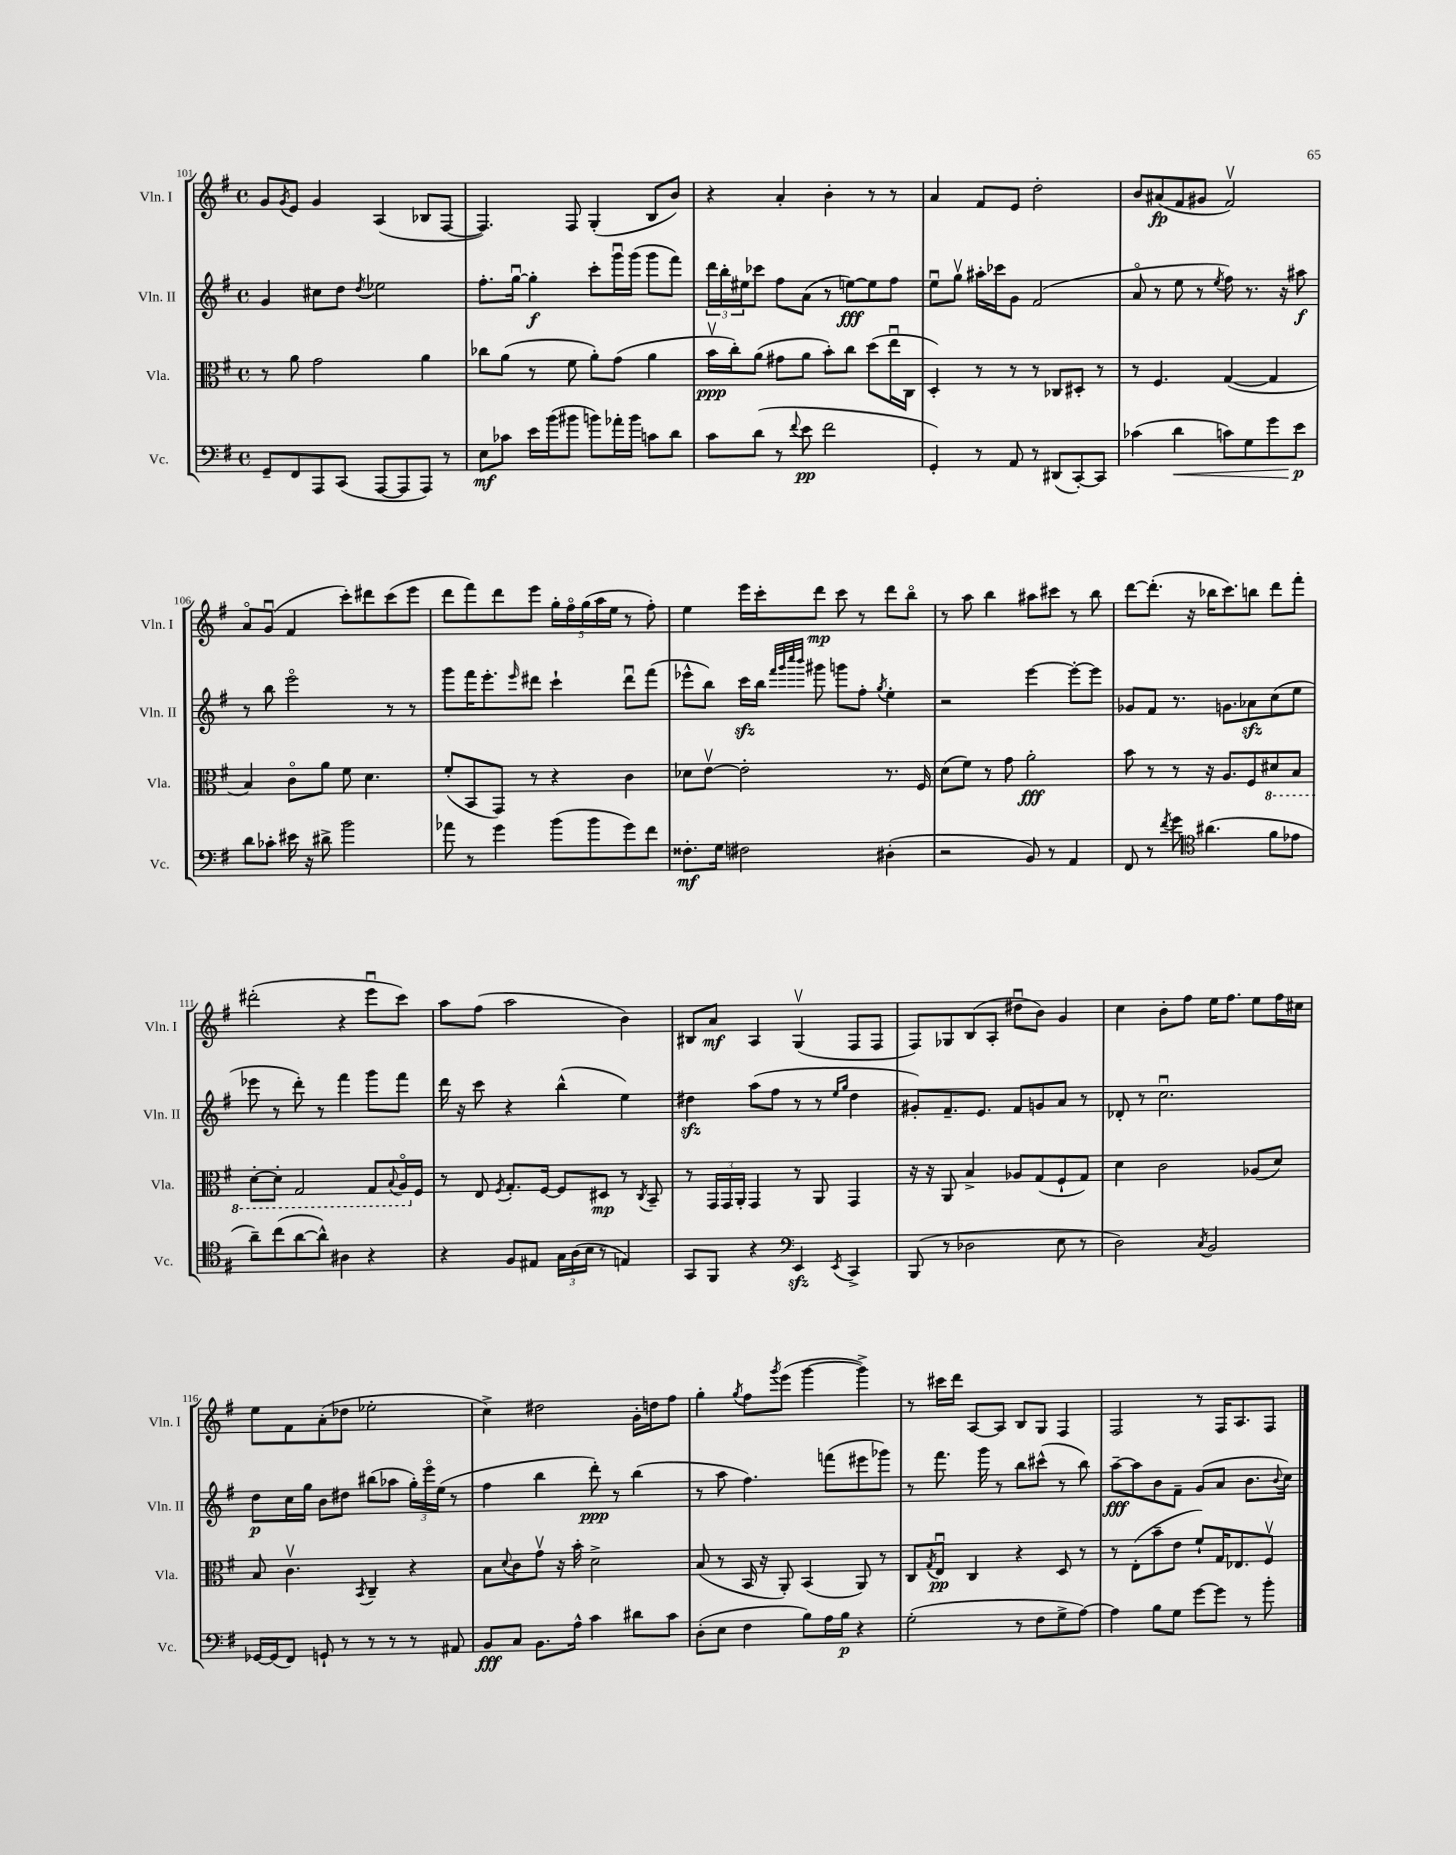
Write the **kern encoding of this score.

**kern	**kern	**kern	**kern
*staff4	*staff3	*staff2	*staff1
*clefF4	*clefC3	*clefG2	*clefG2
*k[f#]	*k[f#]	*k[f#]	*k[f#]
*M4/4	*M4/4	*M4/4	*M4/4
*met(c)	*met(c)	*met(c)	*met(c)
8GG~	8r	4g	8g
.	.	.	8qg
8FF#	8a	.	8e
8AAA	2g	8cc#	4g
(8CC	.	8dd	.
.	.	8qdd	.
[8AAA	.	2ee-	(4A
8AAA]	.	.	.
8AAA)	4a	.	8B-
8r	.	.	[8F#
=	=	=	=
8E	8cc-	8.ff#'	4.F#])
8c-	(8a	.	.
.	.	[16ggu	.
16e	8r	4gg']	.
(16b	.	.	.
8b#	8f#	.	8F#
8b)	8a')	8ccc'	(4G'
16a-'	(8g	16gggu	.
16b	.	(16ggg	.
8c	4a	8ggg	8B
8d	.	8fff#)	8b)
=	=	=	=
8c	16bv	24ddd	4r
.	.	24bb'	.
.	16cc')	.	.
.	.	24ee#	.
(8d	(8a	8ccc-	.
8r	8g#	8ff#	4a'
8qqf#	.	.	.
8e	8a	(8a	.
2f#	8b')	8r	4b'
.	8cc	[8ee)	.
.	(8dd	8ee]	8r
.	16eeu	8ff#	8r
.	16C	.	.
=	=	=	=
4GG')	4D')	8eeu	4a
.	.	8ggv	.
8r	8r	16aa#'	8f#
.	.	16ccc-	.
8AA	8r	8g	8e
8r	8r	(2f#	2dd'
(8DD#	8C-	.	.
[8CC')	8D#'	.	.
8CC]	8r	.	.
=	=	=	=
(4c-	8r	8ao	8b
.	4.F#	8r	(8a#
4d	.	8ee	8f#
.	.	8r	8g#
.	.	8qee	.
8c)	([4G	8ff#)	2f#v)
8G	.	8.r	.
8g	4G]	.	.
.	.	16r	.
8e	.	8aa#	.
=	=	=	=
8d	4B)	8r	8ao
8c-'	.	8bb	(8gu
16e#	8co	2eeeo	4f#
16r	.	.	.
8d#^	8a	.	.
2b	8f#	.	8ccc')
.	4.d	.	8ddd#
.	.	8r	(8ccc
.	.	8r	8eee
=	=	=	=
8a-	(8f#'	8ggg	8ddd
8r	8BB	16fff#	8fff#)
.	.	8.eee'	.
4g	8GG)	.	8ddd
.	.	16qqeee	.
.	8r	8ddd#	8eee
(8b	4r	4ccc`	20gg'
.	.	.	20ff#o
.	.	.	(20gg
8b	.	.	.
.	.	.	20aa
.	.	.	20ee
8g)	4c	8ddd#u	8r
8f#	.	(8fff#	8ff#')
=	=	=	=
8.F##'	8d-	8eee-^^	4ee
.	[8ev	8bb)	.
16G	.	.	.
2F#	2e']	16ccc	16eee
.	.	16bb	16ccc'
.	.	32qqfff#	.
.	.	32qqggg	.
.	.	32qqcccc	.
.	.	32qqbbb	.
.	.	8ggg#	8ddd
.	.	8ggg	8ccc
.	.	8ff#'	8r
.	.	8qgg	.
(4D#'	8.r	4ee'	8ddd
.	.	.	8bbo
.	16F#	.	.
=	=	=	=
2r	(8d	2r	8r
.	8f#)	.	8aa
.	8r	.	4bb
.	8g	.	.
8BB)	2a'	[4eee	8aa#
8r	.	.	8ccc#
4AA	.	8eee'_	8r
.	.	8eee]	8bb
=	=	=	=
8FF#	8b	8g-	[8ddd
8r	8r	8f#	(8.ddd']
8qf#	.	.	.
8g	8r	8.r	.
.	.	.	16r
*clefC4	*	*	*
(4.a#	16r	.	16bb-
.	8.A	8.g	8.ccc)
.	8F#	8a-	8bb
8f#	8D#	(8cc	8ddd
8e-	8BB	8ee	8fff#'
=	=	=	=
8a~)	[8D'	8eee-	(2ddd#'
(8cc	8D']	8r	.
[8a	2GG	8ddd')	.
8a^^])	.	8r	.
4A#	.	4fff#	4r
4r	8GG	8ggg	8eeeu
.	8qqBB	.	.
.	16AAo	8fff#	8ccc)
.	16F#	.	.
=	=	=	=
4r	8r	16ddd	8aa
.	.	16r	.
.	8E	8ccc	(8ff#
.	8qF#	.	.
8F#	8.G'	4r	2aa
8E#	.	.	.
.	[16F#	.	.
24G	8F#]	(4bb^^	.
(24A	.	.	.
24B	.	.	.
8r	8D#	.	.
4E)	8r	4ee)	4b)
.	8qC	.	.
.	8BB~	.	.
=	=	=	=
8GG	8r	4dd#	8B#
8FF#	24GG	.	8a
.	24GG	.	.
.	24AA'	.	.
4r	4GG	(8aa	4A
.	.	8ff#	.
*clefF4	*	*	*
4EE	8r	8r	(4Gv
.	8AA	8r	.
.	.	16qqee	.
8qEE	.	16qqgg	.
4CC^	4GG	4dd#	8F#
.	.	.	8F#
=	=	=	=
(8BBB	16r	8g#')	8F#)
.	16r	.	.
8r	8AA	8.f#~	8G-
2D-	4B^	.	(8B
.	.	8.e	.
.	.	.	8A'
.	8A-	8f#	8dd#u
.	(8G	8g	8b)
8E	8F#`	8a	4g
8r	8G)	8r	.
=	=	=	=
2D)	4d	8d-'	4cc
.	.	8r	.
.	2c	2.ccu	8b'
.	.	.	8ff#
8qC	.	.	.
2BB	.	.	16ee
.	.	.	8.ff#
.	(8A-	.	8ee
.	8d)	.	16ff#
.	.	.	16cc#
=	=	=	=
[16GG-	8B	8dd	8ee
(16GG-]	.	.	.
8FF#)	4.cv	16cc	8f#
.	.	16gg	.
8GG`	.	8b	(8a'
8r	.	8dd#	8dd-
.	8qBB	.	.
8r	4C~	(8bb#	2ee-'
8r	.	8aa-	.
8r	4r	24gg')	.
.	.	24eeeo	.
.	.	(24ee	.
8AA#	.	8r	.
=	=	=	=
8BB	8B	4ff#	4cc^)
.	8qqd	.	.
8C	8c	.	.
8.BB	8gv	4bb	2dd#
.	16r	.	.
16A^^	16b'	.	.
4c	2d^	8ddd')	.
.	.	8r	.
8d#	.	(4bb	16g'
.	.	.	16dd
8c	.	.	8ff#
=	=	=	=
(8D'	(8B	8r	4gg'
8E	8r	8aa	.
.	.	.	8qgg
4F#	16BB	4.ff#)	8ff#
.	16r	.	.
.	.	.	8qggg
.	8AA')	.	(8eee
8B)	(4BB	.	[4ggg
16A	.	(8fff	.
16B	.	.	.
4r	8AA)	8eee#	4ggg^])
.	8r	8ggg-)	.
=	=	=	=
(2G'	8C	8r	8r
.	8qG	.	.
.	8Eu	8.fff#	16ccc#
.	.	.	16ddd
.	4C	.	[8A
.	.	16ggg	.
.	.	8r	8A]
8r	4r	8bb	8B
8F#	.	(8ccc#^^	8G
8G^	8D	8r	4F#
[8A)	8r	8bb)	.
=	=	=	=
4A]	8r	[8aa~	2F#
.	(8E'	8aa]	.
8B	8b~	8b	.
8G	8e	8f#~	.
[8g	8f#`)	(8g	8r
8g]	16G	8a	16F#
.	8.E-	.	8.A
8r	.	8.b	.
8b'	8F#v	.	8F#
.	.	8qqb	.
.	.	16cc)	.
==	==	==	==
*-	*-	*-	*-
